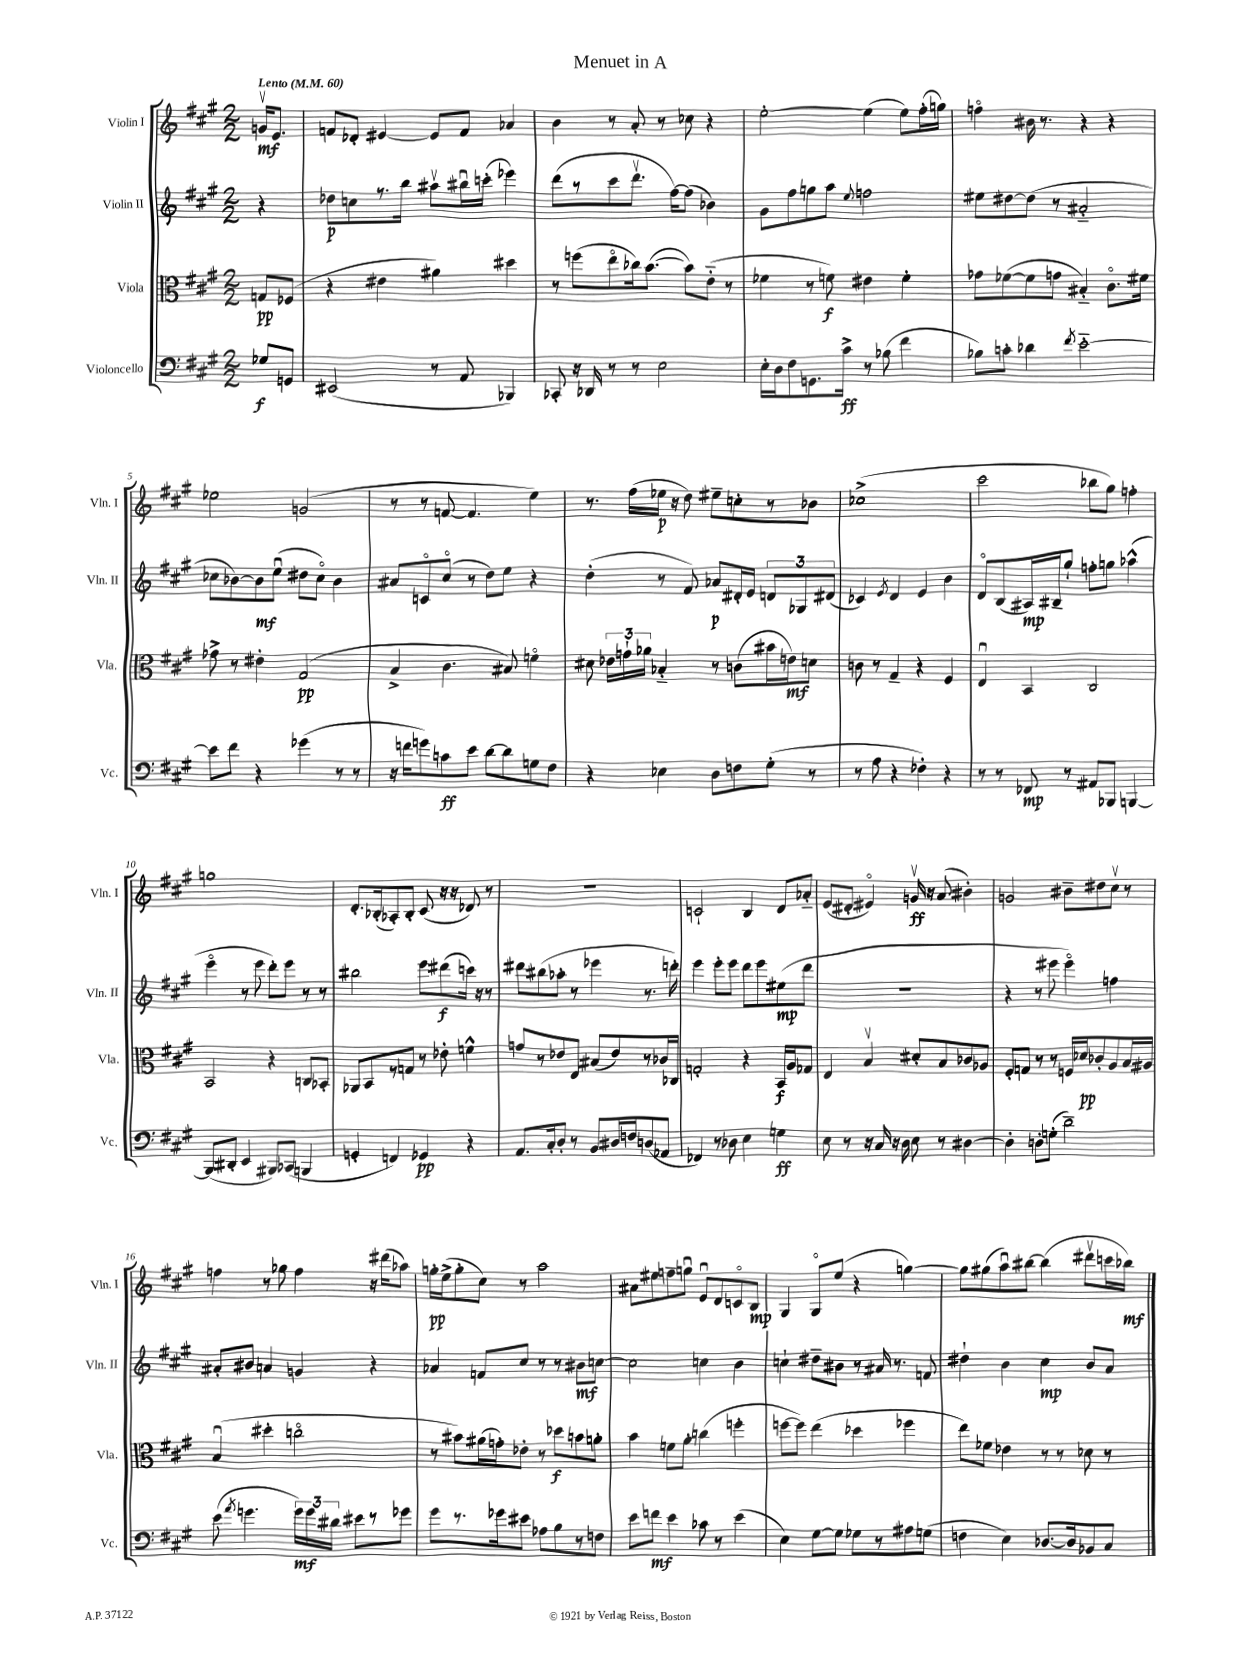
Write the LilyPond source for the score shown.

\header { title = "Menuet in A" }
<<
\new StaffGroup <<
\new Staff = "s0" \with { instrumentName = "Violin I" shortInstrumentName = "Vln. I" } {
    \clef treble \key a \major \numericTimeSignature \time 2/2 \partial 4 \tempo "Lento" 4 = 60
    \autoBeamOff g'16[\upbow\mf e'8.] |
    f'8[ des'8]-. eis'4~ eis'8[ f'8] aes'4 |
    b'4 r8 a'8-. r8 ces''8 r4 |
    e''2~-. e''4( e''8[) fis''16-.( g''16]) |
    f''4\flageolet bis'16 r8. r4 r4 |
    ees''2 g'2( |
    r8 r8 f'8~ f'4. e''4) |
    r8. fis''16[( ees''16]\p r16 d''8) eis''8[-- c''8-. r8 bes'8] |
    ces''1->( |
    cis'''2 bes''8[ gis''8]) f''4-. |
    g''1 |
    d'8.[-. bes16-.( aes8-.) bes8]-. cis'8( r16 r16 des'8) r8 |
    R1 |
    c'2-! b4 d'8[ aes'8]-_ |
    e'8[( dis'8]-. eis'4\flageolet) g'16\upbow\ff r16 a'8( bis'4-.) |
    g'2 bis'8[-- dis''8 cis''8]\upbow r8 |
    f''4 r8 ges''8 f''4 r16 dis'''16[( aes''8]) |
    g''16[-.\pp e''16->( g''8-. cis''8]) r8 a''2 |
    ais'8[ eis''8 f''8-- g''8]\downbow e'8[\downbow d'8 c'8\flageolet b8]\mp |
    gis4 gis8[\flageolet e''8]( r4 g''4~) |
    g''8[ gis''8( a''8\downbow) bis''8]~ bis''4( dis'''8[\upbow c'''16 bes''16]\mf) \bar "|." |
}
\new Staff = "s1" \with { instrumentName = "Violin II" shortInstrumentName = "Vln. II" } {
    \clef treble \key a \major \numericTimeSignature \time 2/2 \partial 4
    \autoBeamOff r4 |
    des''8[\p c''8 r8. b''16] ais''8[\upbow bis''16\downbow c'''16]-.( ees'''4) |
    d'''8[( r8 cis'''8 d'''8.]\upbow fis''16[~) fis''8]( bes'4) |
    gis'8[ fis''8 g''8 a''8] \appoggiatura { e''8 } f''2 |
    eis''8[ dis''8~ dis''8]( r8 ais'2-_ |
    ces''8[ bes'8~) bes'8\mf e''8]\downbow( dis''8[ ces''8]\flageolet) bes'4 |
    ais'8[ c'8\flageolet cis''8]\flageolet( r8 d''8[) e''8] r4 |
    d''4-.( r8 fis'8) aes'8[\p dis'16-. e'16] \tuplet 3/2 { d'8[ ges8 dis'8]( } |
    ces'4) \acciaccatura { e'8 } d'4 e'4 b'4 |
    d'8[\flageolet b8( ais16\mp) bis16-- gis''8]-! f''8[-. g''8] aes''4-^( |
    e'''4\flageolet r8 e'''8 d'''8[-.) e'''8] r8 r8 |
    bis''2 e'''8[ dis'''8\f( c'''16]) r16 r8 |
    dis'''8[ bis''8( aes''8]-. r8 ees'''4 r8. d'''16-.) |
    e'''4 e'''8[-. e'''8] d'''8[ e'''8 eis''8\mp( d'''8] |
    R1 |
    r4 r8 eis'''8 eis'''4\flageolet) f''4 |
    ais'8[-. bis'8] a'4 g'4 r4 |
    aes'4 f'8[ cis''8] r8 r8 bis'8[\mf c''8]~ |
    c''2 c''4 b'4 |
    c''4-! dis''8[-- bis'8] r8 ais'16 r8. f'8 |
    dis''4-! b'4 cis''4\mp b'8[ a'8] \bar "|." |
}
\new Staff = "s2" \with { instrumentName = "Viola" shortInstrumentName = "Vla." } {
    \clef alto \key a \major \numericTimeSignature \time 2/2 \partial 4
    \autoBeamOff g8[\pp fes8]( |
    r4 eis'4 ais'4) dis''4 |
    r8 f''8[( e''8\flageolet ces''16) b'8.]~( b'8[) e'8]-_( r8 |
    fes'4 r8 f'8\f) eis'4 f'4-. |
    ges'8[ fes'8~( fes'8 g'8] bis4-_) cis'8.[\flageolet fis'16] |
    ges'8-> r8 eis'4-. gis2\pp( |
    b4-> cis'4. bis8) f'4\flageolet |
    dis'8 \tuplet 3/2 { ees'16[ g'16-! aes'16] } bes4-_ r8 c'8[( bis'16 e'16\mf) d'8] |
    c'8 r8 gis4-- r4 fis4 |
    e4\downbow b,4 cis2 |
    b,2 r4 c8[ bes,8]-. |
    aes,8[ b,8 r8 g8] r8 ees'8-. f'4-^ |
    g'8[ r8 ees'8 e8] bis8[( ees'8) r8 ces'16 ces16] |
    g2-. r4 b,16[\f a16 ges8] |
    e4 b4\upbow dis'8[-. b8 ces'8 aes8] |
    fis8[-. g8] r8 r8 f16[ des'16\pp ces'8-. a8 b16 ais16] |
    b4\downbow( dis''4-. c''2\flageolet |
    r8 bis'8[) ais'16( g'16-.) ees'8]-. r8 des''8[\f b'8 a'8]-. |
    b'4 f'8[ a'8]-. c''4( f''4-. |
    f''8[~ f''8]) e''4( des''4 fes''4 |
    e''8[) fes'8] ees'4 r8 r8 des'8 r8 \bar "|." |
}
\new Staff = "s3" \with { instrumentName = "Violoncello" shortInstrumentName = "Vc." } {
    \clef bass \key a \major \numericTimeSignature \time 2/2 \partial 4
    \autoBeamOff ges8[\f g,8] |
    eis,2( r8 a,8 bes,,4) |
    ces,8-. r16 des,16 r8 r8 e2 |
    e16[-. d16 fis8 g,8. cis'16]->\ff r8 bes8( fis'4 |
    bes8[) c'8]-. des'4 \acciaccatura { fis'8 } e'2~-_ |
    e'8[ fis'8] r4 ges'4( r8 r8 |
    r16 f'16[ g'8) c'8\ff e'8] d'8[~ d'8 g8 fis8] |
    r4 ees4 d8[ f8 gis8]-.( r8 |
    r8 a8 r4 fes4-.) r4 |
    r8 r8 fes,8\mp r8 ais,8[ bes,,8] b,,4~ |
    b,,8[( dis,8]-. e,4 bis,,8[) ces,8]( b,,4 |
    g,4-. f,4) ges,4\pp r4 |
    a,8.[ cis16-. d8]-. r8 b,8[ dis16 f16 d8( aes,8] |
    fes,4) r8 des8 e4 g4\ff |
    e8 r8 r16 cis16 r16 d16 e8 r8 dis4~ |
    dis4-. d8[-. g8]-.( d'2--) |
    e'8( \acciaccatura { a'8 } g'4. \tuplet 3/2 { g'16[\mf) g'16 dis'16] } eis'8[ r8 ges'8] |
    gis'8[ r8. ges'16 eis'8] aes8[ b8 r8 f8] |
    e'8[ f'8]\mf e'4 ces'8 r8 e'4( |
    e4) gis8[~ gis8] ges8[ r8 ais8 g8]( |
    f4 e4) des8.[~ des16 bes,8 cis8] \bar "|." |
}
>>
>>
